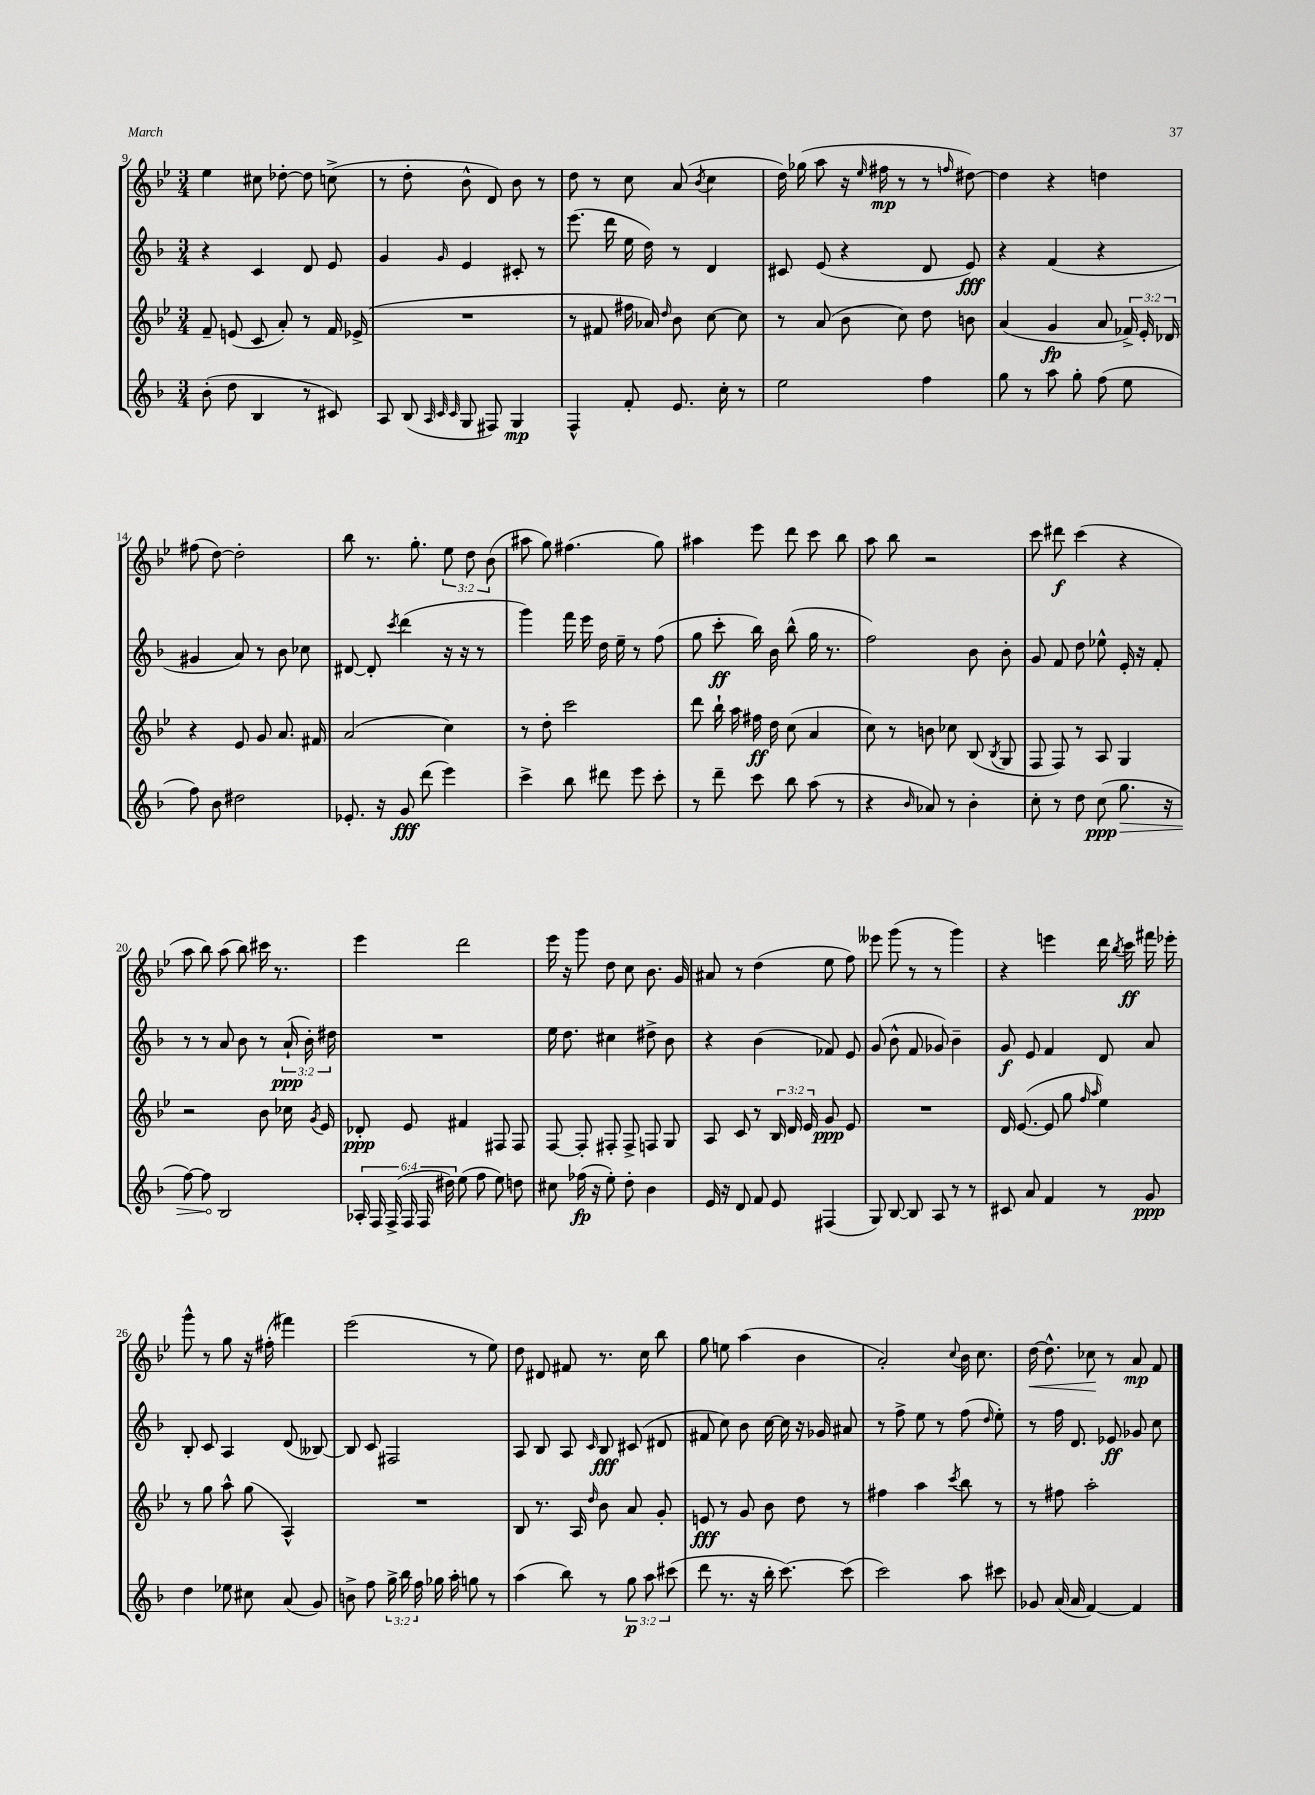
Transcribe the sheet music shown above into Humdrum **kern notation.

**kern	**kern	**kern	**kern
*staff4	*staff3	*staff2	*staff1
*clefG2	*clefG2	*clefG2	*clefG2
*k[b-]	*k[b-e-]	*k[b-]	*k[b-e-]
*M3/4	*M3/4	*M3/4	*M3/4
(8b-'	8f~	4r	4ee-
8dd	(8e	.	.
4B-	8c	4c	8cc#
.	8a')	.	[8dd-'
8r	8r	8d	8dd-]
8c#)	16f	8e	(8cc^
.	(16e-^	.	.
=	=	=	=
8A	2.r	4g	8r
(8B-	.	.	8dd'
32qqA	.	.	.
32qqc	.	.	.
32qqc	.	16qqg	.
8G	.	4e	8b-^^
8F#)	.	.	8d)
4G	.	8c#'	8b-
.	.	8r	8r
=	=	=	=
4F^^	8r	(8.eee	8dd
.	8f#	.	8r
.	.	16ddd	.
8f'	16ff#	16ee	8cc
.	16a-)	16dd)	.
.	16qqdd	.	.
8.e	8b-	8r	(8a
.	.	.	8qb-
.	[8cc	4d	4cc
16cc'	.	.	.
8r	8cc]	.	.
=	=	=	=
2ee	8r	8c#	16dd)
.	.	.	(16gg-
.	(8a	(8e	8aa
.	8b-	4r	16r
.	.	.	16qqee-
.	.	.	16ff#
.	8cc)	.	8r
4ff	8dd	8d	8r
.	.	.	16qqff
.	8b	8e)	[8dd#)
=	=	=	=
8gg	(4a	4r	4dd#]
8r	.	.	.
8aa	4g	(4f	4r
8gg'	.	.	.
(8ff	8a	4r	4dd
8ee	24f-^)	.	.
.	24e-'	.	.
.	24d-	.	.
=	=	=	=
8ff)	4r	4g#	(8ff#
8b-	.	.	[8dd)
2dd#	8e-	8a)	2dd']
.	8g	8r	.
.	8.a	8b-	.
.	.	8cc-	.
.	16f#	.	.
=	=	=	=
8.e-'	(2a	[8d#	8bb-
.	.	8d#']	8.r
16r	.	.	.
.	.	8qccc	.
8g	.	(4ddd	.
.	.	.	8.gg'
(8ddd	.	.	.
4eee)	4cc)	16r	12ee-
.	.	16r	.
.	.	.	12dd
.	.	8r	.
.	.	.	(12b-
=	=	=	=
4ccc^	8r	4ggg)	8aa#
.	8dd'	.	8gg)
8bb-	2ccc	16fff	(4.ff#
.	.	16eee	.
8ddd#	.	16dd	.
.	.	16ee~	.
8eee	.	8r	.
8ccc'	.	(8ff	8gg)
=	=	=	=
8r	8ddd	8gg	4aa#
8ddd~	16bb-`	8ccc'	.
.	16aa	.	.
8ccc	16ff#	16bb-)	8eee-
.	16dd	16b-	.
8bb-	(8cc	(8bb-^^	8ddd
(8aa	4a	16gg	8ccc
.	.	8.r	.
8r	.	.	8bb-
=	=	=	=
4r	8cc)	2ff)	8aa
.	8r	.	8bb-
16qqb-	.	.	.
8a-)	8b	.	2r
8r	8cc-	.	.
4b-'	(8B-	8b-	.
.	8qB-	.	.
.	8G	8b-'	.
=	=	=	=
8cc'	8F	8g	8ccc
8r	8F)	8f	8ddd#
8dd	8r	8dd	(4ccc
(8cc	8A	8ee-^^	.
8.gg	4G	16e'	4r
.	.	16r	.
.	.	8f'	.
16r	.	.	.
=	=	=	=
[8ff)	2r	8r	8aa
8ff]	.	8r	8bb-)
2B-	.	8a	(8aa
.	.	8b-	8bb-)
.	8b-	8r	16ccc#
.	.	.	8.r
.	16cc-	(24a`	.
.	.	24b-')	.
.	8qg	.	.
.	16e-	.	.
.	.	24dd#	.
=	=	=	=
24A-'	8d-'	2.r	4eee-
24F	.	.	.
(24F^	.	.	.
24F	8e-	.	.
24F	.	.	.
24dd#)	.	.	.
(8ee	4f#	.	2ddd
8ff	.	.	.
8ee)	8F#	.	.
8dd	8F#	.	.
=	=	=	=
8cc#	[8F	16ee	16eee-
.	.	8.dd	16r
(16ff-	8F']	.	8ggg
16r	.	.	.
8ee')	8F#'	4cc#	8dd
8dd'	8F#^	.	8cc
4b-	8F	8dd#^	8.b-
.	8G	8b-	.
.	.	.	16g
=	=	=	=
16e	8A	4r	8a#
16r	.	.	.
8d	8c	.	8r
8f	8r	(4b-	(4dd
8e	24B-	.	.
.	24d	.	.
.	24e-	.	.
(4F#	8g	8f-)	8ee-
.	8e-	8e	8ff)
=	=	=	=
8G)	2.r	(8g	8eee--
[8B-	.	8b-^^	(8ggg
8B-]	.	8f	8r
8A	.	8g-)	8r
8r	.	4b-~	4ggg)
8r	.	.	.
=	=	=	=
8c#	16d	8g	4r
.	([8.e-	.	.
8a	.	8e	.
4f	8e-]	4f	4eee
.	8gg	.	.
.	16qqff	.	.
.	16qqaa	.	.
8r	4ee-)	8d	16ddd
.	.	.	8qbb-
.	.	.	16ccc
8g	.	8a	16fff#
.	.	.	16eee-'
=	=	=	=
4dd	8r	8B-'	8ggg^^
.	8gg	8c	8r
8ee-	8aa^^	4A	8gg
8cc#	(8gg	.	16r
.	.	.	(16ff#'
(8a	4A^^)	(8d	4fff#)
8g)	.	[8B--)	.
=	=	=	=
8b^	2.r	8B--]	(2eee-
8ff	.	8c	.
24gg^	.	2F#	.
24bb-	.	.	.
24ff	.	.	.
16gg-	.	.	.
16aa'	.	.	.
8gg	.	.	8r
8r	.	.	8ee-)
=	=	=	=
(4aa	8B-	8A	8dd
.	8.r	8B-	8d#
8bb-)	.	8A	8f#
.	16A	.	.
.	16qqdd	16qqc	.
8r	8b-	8B-	8.r
12gg	8a	(8c#	.
.	.	.	16cc
12aa	.	.	.
.	8g'	8d#	8bb-
(12ccc#	.	.	.
=	=	=	=
8ddd	8e	8f#	8gg
8.r	8r	8cc)	8ee
.	8g	8b-	(4aa
16r	.	.	.
16bb-'	8b-	[16cc	.
[8.ccc)	.	16cc]	.
.	8dd	16r	4b-
.	.	16g-	.
(8ccc]	8r	8a#	.
=	=	=	=
2ccc)	4ff#	8r	2a')
.	.	8ff^	.
.	4aa	8ee	.
.	.	8r	.
.	8qccc	.	8qqcc
8aa	8bb-	(8ff	16b-
.	.	.	8.cc
.	.	16qqdd	.
8ccc#	8r	8ee')	.
=	=	=	=
8g-	8r	8r	[16dd
.	.	.	8.dd^^]
(16a	8ff#	16ff	.
16a	.	8.d	.
[4f)	2aa'	.	8cc-
.	.	8e-	8r
4f]	.	8g-	8a
.	.	8cc	8f
==	==	==	==
*-	*-	*-	*-
